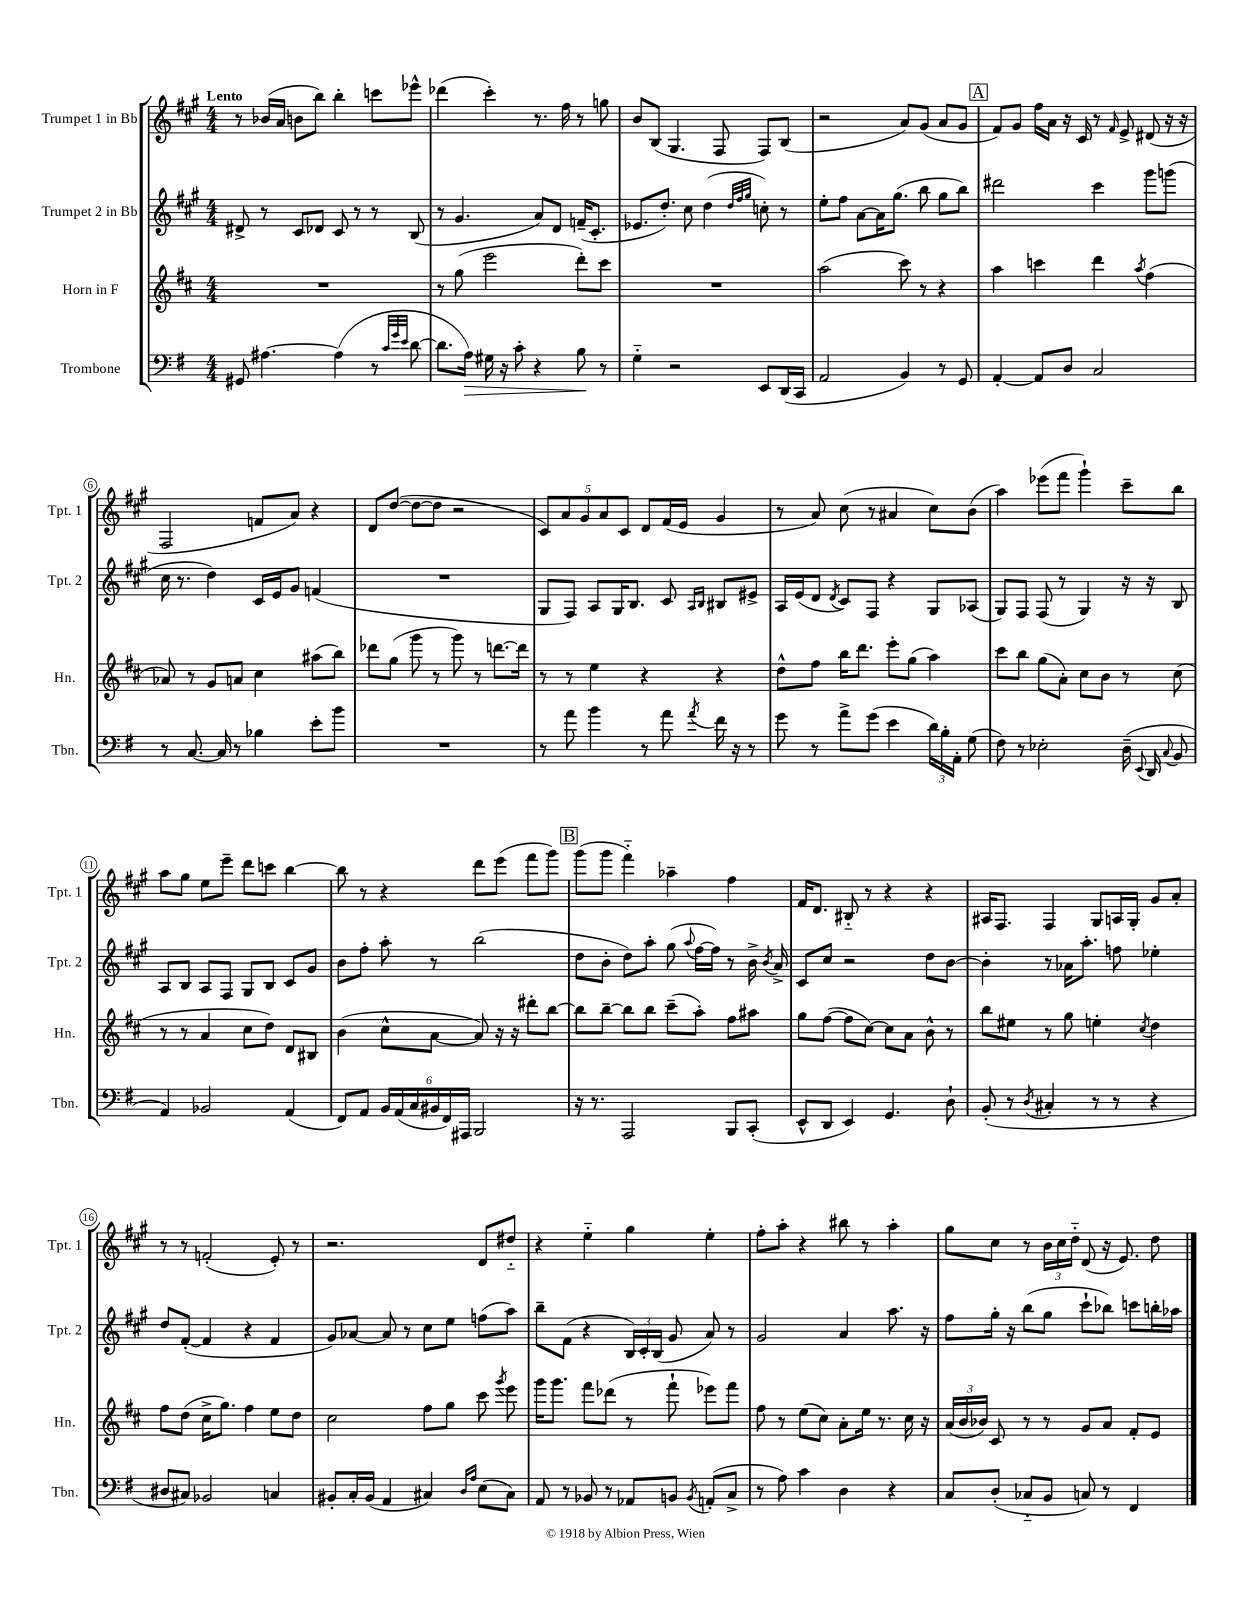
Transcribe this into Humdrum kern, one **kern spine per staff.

**kern	**dynam	**kern	**kern	**kern
*part4	*part4	*part3	*part2	*part1
*staff4	*staff4	*staff3	*staff2	*staff1
*I"Trombone	*	*I"Horn in F	*I"Trumpet 2 in Bb	*I"Trumpet 1 in Bb
*I'Tbn.	*	*I'Hn.	*I'Tpt. 2	*I'Tpt. 1
*clefF4	*	*clefG2	*clefG2	*clefG2
*k[f#]	*	*k[f#c#]	*k[f#c#g#]	*k[f#c#g#]
*M4/4	*	*M4/4	*M4/4	*M4/4
=1	=1	=1	=1	=1
!	!	!	!	!LO:TX:a:B:t=Lento
8GG#X/	.	1r	8d#X^/	8r
[4.A#X\	.	.	8r	(16b-X/LL
.	.	.	.	16a/JJ
.	.	.	8c#/L	8bn\L
.	.	.	8d-X/J	8bb\J)
(4A#\]	.	.	8c#/	4bb'\
.	.	.	8r	.
8r	.	.	8r	8cccn\L
32qqc/LLL	.	.	.	.
32qqg/	.	.	.	.
32qqe/JJJ	.	.	.	.
[8d\	.	.	(8B/	8eee-X^^\J
=2	=2	=2	=2	=2
8.d\L]	.	8r	8r	(4ddd-X\
.	.	(8gg\	4.g#/	.
!	!LO:HP:b	!	!	!
16A\Jk)	>	.	.	.
16G#X\	.	2eee\	.	4ccc#'\)
16r	.	.	.	.
8c'\	.	.	.	.
4r	.	.	8a/L)	8.r
.	.	.	8d/J	.
.	.	.	.	16ff#\
8B\	.	8ddd'\L)	(16fn~/KL	8r
.	.	.	8.c#'/J	.
8r	]	8ccc#\J	.	8ggn\
=3	=3	=3	=3	=3
4G\	.	1r	8.e-X/L	8b/L
.	.	.	.	(8B/J
.	.	.	8.dd'/J)	.
2r	.	.	.	4.G#/
.	.	.	8cc#\	.
.	.	.	(4dd\	.
.	.	.	.	8F#/
.	.	.	32qqdd/LLL	.
.	.	.	32qqff#/	.
.	.	.	32qqgg#/JJJ	.
8EE/L	.	.	8ccn'\)	8F#/L)
(16DD/L	.	.	8r	(8B/J
16CC/JJ	.	.	.	.
=4	=4	=4	=4	=4
2AA/	.	(2aa\	8ee'\L	2r
.	.	.	8ff#\J	.
.	.	.	[8a\L	.
.	.	.	16a\K]	.
.	.	.	(8.gg#\J	.
4BB/)	.	8ccc#\)	.	8a/L)
.	.	8r	8bb\	(8g#/J
8r	.	4r	8gg#\L	8a/L
8GG/	.	.	8bb\J)	8g#/J
!!LO:REH:place=s1:t=A
=5	=5	=5	=5	=5
[4AA'/	.	4aa\	2ddd#X\	8f#/L)
.	.	.	.	8g#/J
8AA/L]	.	4cccn\	.	16ff#\LL
.	.	.	.	16a\JJ
8D/J	.	.	.	16r
.	.	.	.	16c#/
2C/	.	4ddd\	4ccc#\	8r
.	.	.	.	16qqf#/
.	.	.	.	8e^/
.	.	8qaa/	.	.
.	.	(4ff#\	8ggg#\L	(8d#X/
.	.	.	(8gggn\J	16r
.	.	.	.	16r
!!LO:LB:g=z
=6	=6	=6	=6	=6
8r	.	8a-X/)	16cc#\	2F#/
.	.	.	8.r	.
[8.C/	.	8r	.	.
.	.	8g/L	4dd\)	.
16C/]	.	.	.	.
8r	.	8an/J	.	.
4B-X\	.	4cc#\	16c#/LL	8fn/L
.	.	.	16e/J	.
.	.	.	8g#/J	8a/J)
8e'\L	.	(8aa#X\L	(4fn/	4r
8b\J	.	8bb\J)	.	.
=7	=7	=7	=7	=7
1r	.	8ddd-X\L	1r	8d/L
.	.	(8gg\J	.	([8dd/J
.	.	8ggg\	.	8dd\L_
.	.	8r	.	8dd\J]
.	.	8ggg\)	.	2r
.	.	8r	.	.
.	.	[8.dddn\L	.	.
.	.	16ddd\Jk]	.	.
=8	=8	=8	=8	=8
8r	.	8r	8G#/L	10c#/L)
.	.	.	.	10a/
8a\	.	8r	8F#/J)	.
.	.	.	.	10g#/
4b\	.	4ee\	8A/L	.
.	.	.	.	10a/
.	.	.	16G#/K	.
.	.	.	.	10c#/J
.	.	.	8.B/J	.
8r	.	4r	.	8d/L
8a\	.	.	8c#/	(16f#/L
.	.	.	.	16e/JJ
.	.	.	16qqA/LL	.
8qa/	.	.	16qqB/JJ	.
16f#\	.	4r	8B#X/L	4g#/
16r	.	.	.	.
8r	.	.	8e#X^/J	.
=9	=9	=9	=9	=9
8g\	.	8dd^^\L	16A/LL	8r
.	.	.	(16e/J	.
8r	.	8ff#\J	8d/J	8a/)
.	.	.	8qd/	.
8a^\L	.	16bb\KL	8c#/L)	(8cc#\
.	.	8.ddd\J	.	.
(8g\J	.	.	8F#/J	8r
4e\	.	8eee'\L	4r	4a#X/
.	.	(8gg\J	.	.
24d\LL)	.	4aa\)	8G#/L	8cc#\L)
24B'\	.	.	.	.
24AA'\JJ	.	.	.	.
(8G\	.	.	(8A-X/J	(8b\J
=10	=10	=10	=10	=10
8F#\)	.	8ccc#\L	8G#/L)	4aa\)
8r	.	8bb\J	8F#/J	.
2E-X'\	.	(8gg\L	(8F#/	(8eee-X\L
.	.	8a'\J)	8r	8fff#\J
.	.	8cc#\L	4G#/)	4ggg#`\)
.	.	8b\J	.	.
(16D~\	.	8r	16r	8ccc#~\L
8qqEE/	.	.	.	.
16DD/	.	.	16r	.
8qqC/	.	.	.	.
8BB/	.	(8cc#\	8B/	8bb\J
!!LO:LB:g=z
=11	=11	=11	=11	=11
4AA/)	.	8r	8A/L	8aa\L
.	.	8r	8B/J	8gg#\J
2BB-X/	.	4a/	8A/L	8ee\L
.	.	.	8F#/J	8eee~\J
.	.	8cc#\L	8G#/L	8ddd\L
.	.	8dd\J)	8B/J	8cccn\J
(4AA/	.	8d/L	8c#/L	[4bb\
.	.	8B#X/J	8g#/J	.
=12	=12	=12	=12	=12
8FF#/L)	.	(4b\	8b\L	8bb\]
8AA/J	.	.	8ff#'\J	8r
24BB/LL	.	8cc#^^\L	8aa'\	4r
(24AA/	.	.	.	.
24C/	.	.	.	.
24BB#X/	.	[8a\J	8r	.
24FF#/)	.	.	.	.
24AAA#X/JJ	.	.	.	.
2BBB/	.	8a/])	(2bb\	8ddd\L
.	.	16r	.	(8eee\J
.	.	16r	.	.
.	.	8ddd#X'\L	.	8fff#\L
.	.	[8bb\J	.	8ggg#\J)
!!LO:REH:place=s1:t=B
=13	=13	=13	=13	=13
16r	.	8bb\L]	8dd\L	(8ggg#\L
8.r	.	.	.	.
.	.	[8bb~\J	8b'\J	8ggg#\J
2AAA/	.	8bb\L]	8dd\L)	4fff#\)
.	.	8bb\J	8aa'\J	.
.	.	(8ccc#~\L	(8gg#\	4aa-X~\
.	.	.	8qqaa/	.
.	.	8aa'\J)	[16ff#\LL	.
.	.	.	16ff#\JJ])	.
8BBB/L	.	8ff#\L	8r	4ff#\
(8CC'/J	.	8aa#X\J	16b^\	.
.	.	.	8qb/	.
.	.	.	16a^/	.
=14	=14	=14	=14	=14
8EE^^/L	.	8gg\L	8c#/L	16f#/KL
.	.	.	.	8.d/J
8DD/J	.	([8ff#\J	8cc#/J	.
4EE/)	.	8ff#\L]	2r	8B#X/
.	.	[8cc#\J)	.	8r
4.GG/	.	8cc#\L]	.	4r
.	.	8a\J	.	.
.	.	8b^^\	8dd\L	4r
8D`\	.	8r	[8b\J	.
=15	=15	=15	=15	=15
(8BB'/	.	8bb\L	4b'\]	16A#X/KL
.	.	.	.	8.F#/J
8r	.	8ee#X\J	.	.
8qD/	.	.	.	.
4C#X'/	.	8r	8r	4F#/
.	.	8gg\	16a-X\KL	.
.	.	.	8.aa'\J	.
8r	.	4een'\	.	8G#/L
8r	.	.	8ffn\	16An/L
.	.	.	.	16G#'/JJ
.	.	8qcc#/	.	.
4r	.	4dd\	4ee-X'\	8g#/L
.	.	.	.	8a'/J
!!LO:LB:g=z
=16	=16	=16	=16	=16
8D#X/L	.	8ff#\L	8dd/L	8r
8C#X/J)	.	(8dd\J	([8f#'/J	8r
2BB-X/	.	16cc#^\KL	4f#/]	(2fn'/
.	.	8.gg\J)	.	.
.	.	4ff#\	4r	.
4Cn/	.	8ee\L	4f#/	8e'/)
.	.	8dd\J	.	8r
=17	=17	=17	=17	=17
8BB#X'/L	.	2cc#\	8g#/L)	2.r
16C'/L	.	.	[8a-X/J	.
(16BB#/JJ	.	.	.	.
4AA/	.	.	8a-/]	.
.	.	.	8r	.
4C#X/)	.	8ff#\L	8cc#\L	.
.	.	8gg\J	8ee\J	.
16qqD/LL	.	.	.	.
16qqA/JJ	.	.	.	.
(8E\L	.	8ccc#\	(8ffn\L	8d/L
.	.	8qggg/	.	.
8C#\J)	.	8eee\	8aa\J)	8dd#X/J
=18	=18	=18	=18	=18
8AA/	.	16ggg\KL	8bb~\L	4r
.	.	8.ggg\J	.	.
8r	.	.	(8f#\J	.
8BB-X/	.	8fff#\L	4r	4ee\
8r	.	(8ddd-X\J	.	.
8AA-X/L	.	8r	24B/LL)	4gg#\
.	.	.	24c#'/	.
.	.	.	(24B/JJ	.
8BBn/J	.	8fff#`\	8g#/	.
8qBB/	.	.	.	.
(8AAn'/L	.	8eee-X\L)	8a/)	4ee'\
8C^/J	.	8fff#\J	8r	.
=19	=19	=19	=19	=19
8r	.	8ff#\	2g#/	8ff#'\L
8A\)	.	8r	.	8aa'\J
4c\	.	(8ee\L	.	4r
.	.	8cc#\J)	.	.
4D\	.	8a'\L	4a/	8bb#X\
.	.	16ee\Jk	.	8r
.	.	8.r	.	.
4r	.	.	8.aa\	4aa'\
.	.	16cc#\	.	.
.	.	16r	16r	.
=20	=20	=20	=20	=20
8C/L	.	(24a/LL	8ff#\L	8gg#\L
.	.	24b/	.	.
.	.	24b-X/JJ)	.	.
(8D'/J	.	8c#/	16gg#'\Jk	8cc#\J
.	.	.	16r	.
8C-X/L	.	8r	(8bb\L	8r
8BB/J	.	8r	8gg#\J	24b\LL
.	.	.	.	24cc#\
.	.	.	.	24dd\JJ
8Cn/)	.	8g/L	8ccc#`\L	(8d/
8r	.	8a/J	8bb-X\J)	16r
.	.	.	.	8.e/)
4FF#/	.	8f#'/L	8cccn\L	.
.	.	8e/J	16bbn'\L	8dd\
.	.	.	16aa-X\JJ	.
==	==	==	==	==
*-	*-	*-	*-	*-
